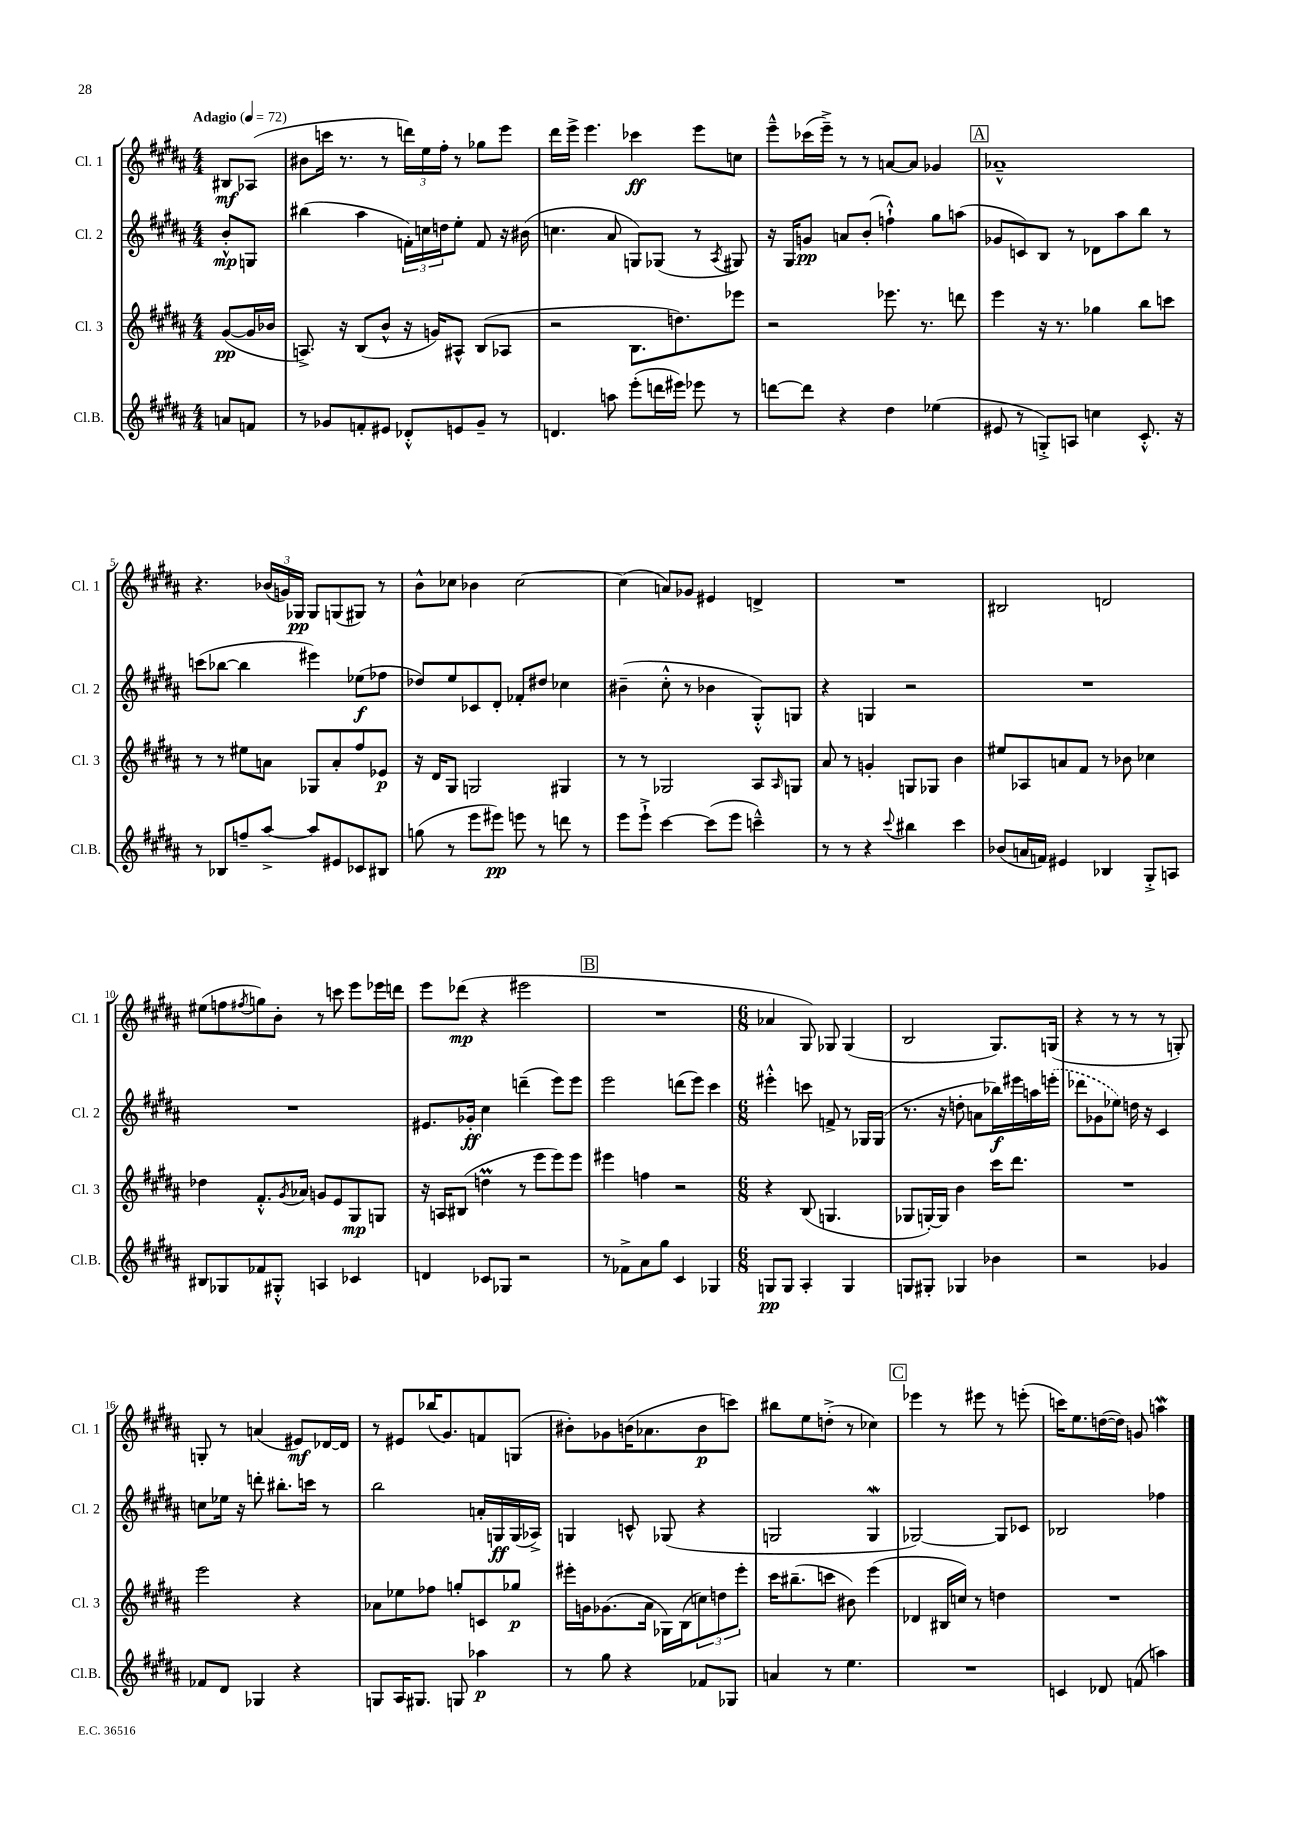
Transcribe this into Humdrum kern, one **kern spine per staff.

**kern	**dynam	**kern	**dynam	**kern	**dynam	**kern	**dynam
*part4	*part4	*part3	*part3	*part2	*part2	*part1	*part1
*staff4	*staff4	*staff3	*staff3	*staff2	*staff2	*staff1	*staff1
*I"Cl.B.	*	*I"Cl. 3	*	*I"Cl. 2	*	*I"Cl. 1	*
*I'Cl.B.	*	*I'Cl. 3	*	*I'Cl. 2	*	*I'Cl. 1	*
*clefG2	*	*clefG2	*	*clefG2	*	*clefG2	*
*k[f#c#g#d#a#]	*	*k[f#c#g#d#a#]	*	*k[f#c#g#d#a#]	*	*k[f#c#g#d#a#]	*
*M4/4	*	*M4/4	*	*M4/4	*	*M4/4	*
*MM72	*	*MM72	*	*MM72	*	*MM72	*
=	=	=	=	=	=	=	=
!	!	!	!	!	!	!LO:TX:a:B:t=Adagio	!
8an/L	.	([8g#/L	pp	8b'^^/L	mp	8B#X/L	mf
8fn/J	.	16g#/L]	.	8Gn/J	.	(8A-X/J	.
.	.	16b-X/JJ	.	.	.	.	.
=1	=1	=1	=1	=1	=1	=1	=1
8r	.	8.An^/)	.	(4bb#X\	.	8b#X\L	.
8g-X/L	.	.	.	.	.	16cccn\Jk	.
.	.	16r	.	.	.	8.r	.
8fn'/	.	(8B/L	.	4aa#\	.	.	.
8e#X/J	.	8b^^/J	.	.	.	8r	.
8d-X'^^/L	.	16r	.	24fn'\LL)	.	24dddn\LL)	.
.	.	.	.	24ccn\	.	24ee\	.
.	.	16gn/KL)	.	.	.	.	.
.	.	.	.	24ddn\J	.	24ff#'\JJ	.
8en/	.	8A#X^^/J	.	8ee'\J	.	8r	.
8g-~/J	.	(8B/L	.	8f/	.	8gg-X\L	.
8r	.	8A-X/J	.	16r	.	8eee\J	.
.	.	.	.	(16b#X\	.	.	.
=2	=2	=2	=2	=2	=2	=2	=2
4.dn/	.	2r	.	4.ccn\	.	16ddd#\LL	.
.	.	.	.	.	.	16eee^\JJ	.
.	.	.	.	.	.	4.eee\	.
8aan\	.	.	.	8a#/	.	.	.
(8eee'\L	.	8.B\L	.	8Gn/L)	.	4ccc-X\	ff
16dddn\L	.	.	.	(8G-X/J	.	.	.
16eee#X\JJ)	.	8.ddn\)	.	.	.	.	.
8eee-X\	.	.	.	8r	.	8eee\L	.
.	.	.	.	8qA#/	.	.	.
8r	.	8eee-X\J	.	8G#X/)	.	8ccn\J	.
=3	=3	=3	=3	=3	=3	=3	=3
[8dddn\L	.	2r	.	16r	.	8eee~^^\L	.
.	.	.	.	16G#/KL	.	.	.
8ddd\J]	.	.	.	8gn/J	pp	(16ccc-X\L	.
.	.	.	.	.	.	16eee~^\JJ)	.
4r	.	.	.	8an/L	.	8r	.
.	.	.	.	(8b'/J	.	8r	.
4dd#\	.	8.eee-X\	.	4ffn`^^\)	.	[8an/L	.
.	.	.	.	.	.	8a/J]	.
.	.	8.r	.	.	.	.	.
(4ee-X\	.	.	.	8gg#\L	.	4g-X/	.
.	.	8dddn\	.	(8aan\J	.	.	.
!!LO:REH:place=s1:t=A
=4	=4	=4	=4	=4	=4	=4	=4
8e#X/	.	4eee\	.	8g-X/L	.	1a-X~^^	.
8r	.	.	.	8cn/)	.	.	.
8Gn'^/L)	.	16r	.	8B/J	.	.	.
.	.	8.r	.	.	.	.	.
8An/J	.	.	.	8r	.	.	.
4ccn\	.	4gg-X\	.	8d-X\L	.	.	.
.	.	.	.	8aa#\	.	.	.
8.c#'^^/	.	8bb\L	.	8bb\J	.	.	.
.	.	8cccn\J	.	8r	.	.	.
16r	.	.	.	.	.	.	.
!!LO:LB:g=z
=5	=5	=5	=5	=5	=5	=5	=5
8r	.	8r	.	(8cccn\L	.	4.r	.
8B-X/L	.	8r	.	[8bb-X\J	.	.	.
8ffn~/	.	8ee#X\L	.	4bb-\]	.	.	.
[8aa#^/J	.	8an\J	.	.	.	(24b-X/LL	.
.	.	.	.	.	.	24gn/)	.
.	.	.	.	.	.	24G-X/JJ	pp
8aa#/L]	.	8G-X/L	.	4eee#X\)	.	8G-/L	.
8e#X/	.	8a'/	.	.	.	(8Gn/	.
8c-X/	.	8ff#/	.	(8ee-X\L	f	8G#X/J)	.
8B#X/J	.	8e-X/J	p	8ff-X\J	.	8r	.
=6	=6	=6	=6	=6	=6	=6	=6
(8ggn\	.	16r	.	8dd-X/L)	.	8b^^\L	.
.	.	16d#/KL	.	.	.	.	.
8r	.	8G#/J	.	8ee/	.	8cc-X\J	.
8eee\L	.	2Gn/	.	8c-X/	.	4b-X\	.
8eee#X\J)	pp	.	.	8d#'/J	.	.	.
8eeen\	.	.	.	8f-X'/L	.	[2cc-\	.
8r	.	.	.	8dd#X/J	.	.	.
8dddn\	.	4G#X/	.	4cc-X\	.	.	.
8r	.	.	.	.	.	.	.
=7	=7	=7	=7	=7	=7	=7	=7
8eee\L	.	8r	.	(4b#X~\	.	(4cc-\]	.
8eee`^\J	.	8r	.	.	.	.	.
[4ccc#\	.	2G-X/	.	8cc#'^^\	.	8an/L)	.
.	.	.	.	8r	.	8g-X/J	.
(8ccc#\L]	.	.	.	4b-X\	.	4e#X/	.
8eee\J	.	.	.	.	.	.	.
4cccn~^^\)	.	8A#/L	.	8G#'^^/L)	.	4dn^/	.
.	.	16qqA#/	.	.	.	.	.
.	.	8Gn/J	.	8Gn/J	.	.	.
=8	=8	=8	=8	=8	=8	=8	=8
8r	.	8a#/	.	4r	.	1r	.
8r	.	8r	.	.	.	.	.
4r	.	4gn'/	.	4Gn/	.	.	.
8qqccc#/	.	.	.	.	.	.	.
4bb#X\	.	8Gn/L	.	2r	.	.	.
.	.	8G-X/J	.	.	.	.	.
4ccc#\	.	4b\	.	.	.	.	.
=9	=9	=9	=9	=9	=9	=9	=9
(8b-X/L	.	8ee#X/L	.	1r	.	2B#X/	.
16an/L	.	8A-X/	.	.	.	.	.
16fn/JJ)	.	.	.	.	.	.	.
4e#X/	.	8an/	.	.	.	.	.
.	.	8f#/J	.	.	.	.	.
4B-X/	.	8r	.	.	.	2dn/	.
.	.	8b-X\	.	.	.	.	.
8G#'^/L	.	4cc-X\	.	.	.	.	.
8An/J	.	.	.	.	.	.	.
!!LO:LB:g=z
=10	=10	=10	=10	=10	=10	=10	=10
8B#X/L	.	4dd-X\	.	1r	.	(8ee#X\L	.
8G-X/	.	.	.	.	.	8ffn\	.
.	.	.	.	.	.	8qff#X/	.
8f-X/	.	8.f#'^^/L	.	.	.	8ggn\)	.
8G#X'^^/J	.	.	.	.	.	8b'\J	.
.	.	8qg#/	.	.	.	.	.
.	.	16a-X/Jk	.	.	.	.	.
4An/	.	8gn/L	.	.	.	8r	.
.	.	8e/	.	.	.	8cccn\	.
4c-X/	.	8G#/	mp	.	.	8eee\L	.
.	.	8Gn/J	.	.	.	16eee-X\L	.
.	.	.	.	.	.	16dddn\JJ	.
=11	=11	=11	=11	=11	=11	=11	=11
4dn/	.	16r	.	8.e#X/L	.	8eee\L	.
.	.	16An/KL	.	.	.	.	.
.	.	(8B#X/J	.	.	.	(8ddd-X\J	mp
.	.	.	.	16g-X'/Jk	ff	.	.
8c-X/L	.	4ddnM\	.	4cc#\	.	4r	.
8G-X/J	.	.	.	.	.	.	.
2r	.	8r	.	(4dddn~\	.	2eee#X\	.
.	.	8eee\L	.	.	.	.	.
.	.	8eee\)	.	8eee\L)	.	.	.
.	.	8eee\J	.	8eee\J	.	.	.
!!LO:REH:place=s1:t=B
=12	=12	=12	=12	=12	=12	=12	=12
8r	.	4eee#X\	.	2eee\	.	1r	.
8f-X^\L	.	.	.	.	.	.	.
8a#\	.	4ffn\	.	.	.	.	.
8gg#\J	.	.	.	.	.	.	.
4c#/	.	2r	.	(8dddn\L	.	.	.
.	.	.	.	8eee\J)	.	.	.
4G-X/	.	.	.	4ccc#\	.	.	.
=13	=13	=13	=13	=13	=13	=13	=13
*M6/8	*	*M6/8	*	*M6/8	*	*M6/8	*
8Gn/L	pp	4r	.	4eee#X'^^\	.	4a-X/	.
8G/J	.	.	.	.	.	.	.
4A#'/	.	(8B/	.	8cccn\	.	8G#/)	.
.	.	4.Gn/	.	8fn^/	.	8G-X/	.
4G/	.	.	.	8r	.	(4G-/	.
.	.	.	.	16G-X/LL	.	.	.
.	.	.	.	(16G-/JJ	.	.	.
=14	=14	=14	=14	=14	=14	=14	=14
8Gn/L	.	8G-X/L	.	8.r	.	2B/	.
8G#X'/J	.	[16Gn'/L)	.	.	.	.	.
.	.	16G/JJ]	.	16r	.	.	.
4G-X/	.	4b\	.	8ddn'\	.	.	.
.	.	.	.	8an\L	.	.	.
4b-X\	.	16ccc#\KL	.	16bb-X\L)	f	8.G#/L)	.
.	.	8.ddd#\J	.	16eee#X\	.	.	.
.	.	.	.	16aan\	.	.	.
.	.	.	.	(16eeen'\JJ	.	(16Gn/Jk	.
=15	=15	=15	=15	=15	=15	=15	=15
2r	.	2.r	.	8ddd-X\L	.	4r	.
.	.	.	.	8g-X\	.	.	.
.	.	.	.	8ee-X\J)	.	8r	.
.	.	.	.	16ddn\	.	8r	.
.	.	.	.	16r	.	.	.
4g-X/	.	.	.	4c#/	.	8r	.
.	.	.	.	.	.	8Gn'/)	.
!!LO:LB:g=z
=16	=16	=16	=16	=16	=16	=16	=16
8f-X/L	.	2eee\	.	8ccn\L	.	8Gn'/	.
8d#/J	.	.	.	16ee-X\Jk	.	8r	.
.	.	.	.	16r	.	.	.
4G-X/	.	.	.	8dddn'\	.	(4an/	.
.	.	.	.	8.bb#X'\L	.	.	.
4r	.	4r	.	.	.	8e#X/L)	mf
.	.	.	.	16cccn\Jk	.	.	.
.	.	.	.	8r	.	[16d-X/L	.
.	.	.	.	.	.	16d-/JJ]	.
=17	=17	=17	=17	=17	=17	=17	=17
8Gn/L	.	8a-X\L	.	2bb\	.	8r	.
16A#/K	.	8ee-X\	.	.	.	8e#X/L	.
8.G#X/J	.	.	.	.	.	.	.
.	.	8ff-X\J	.	.	.	(16bb-X/K	.
.	.	.	.	.	.	8.g#/)	.
8Gn/	.	8ggn'/L	.	.	.	.	.
4aa-X\	p	8cn/	.	16an'/LL	.	8fn/	.
.	.	.	.	16Gn/	ff	.	.
.	.	8gg-X/J	p	(16G/	.	(8Gn/J	.
.	.	.	.	16A-X^/JJ)	.	.	.
=18	=18	=18	=18	=18	=18	=18	=18
8r	.	16eee#X'\LL	.	4Gn/	.	8b#X'\L)	.
.	.	16gn\J	.	.	.	.	.
8gg#\	.	(8.g-X\	.	.	.	8g-X\	.
4r	.	.	.	8cn^^/	.	(16bn\K	.
.	.	16a#\Jk	.	.	.	8.a-X\	.
.	.	16G-X\LL)	.	(8G-X/	.	.	.
.	.	(16B\J	.	.	.	.	.
8f-X/L	.	12ccn\)	.	4r	.	8b\	p
.	.	12ddn\	.	.	.	.	.
8G-X/J	.	.	.	.	.	8cccn\J)	.
.	.	12eee#'\J	.	.	.	.	.
=19	=19	=19	=19	=19	=19	=19	=19
4an/	.	16ccc#\KL	.	2Gn/	.	8bb#X\L	.
.	.	(8.bb#X~\	.	.	.	.	.
.	.	.	.	.	.	8ee\	.
8r	.	8cccn\J	.	.	.	(8ddn'^\J	.
4.ee\	.	8b#X\)	.	.	.	8r	.
.	.	(4eee\	.	4Gw/	.	4cc-X\)	.
!!LO:REH:place=s1:t=C
=20	=20	=20	=20	=20	=20	=20	=20
2.r	.	4d-X/	.	[2G-X/)	.	4eee-X\	.
.	.	16B#X/LL	.	.	.	8r	.
.	.	16ccn/JJ)	.	.	.	.	.
.	.	8r	.	.	.	8eee#X\	.
.	.	4ddn\	.	8G-/L]	.	8r	.
.	.	.	.	8c-X/J	.	(8eeen'\	.
=21	=21	=21	=21	=21	=21	=21	=21
4cn/	.	2.r	.	2B-X/	.	16cccn\KL)	.
.	.	.	.	.	.	8.ee\	.
8d-X/	.	.	.	.	.	([16ddn\L	.
.	.	.	.	.	.	16dd\JJ])	.
(8fn/	.	.	.	.	.	8gn/	.
4aan\)	.	.	.	4ff-X\	.	4aanw\	.
==	==	==	==	==	==	==	==
*-	*-	*-	*-	*-	*-	*-	*-
